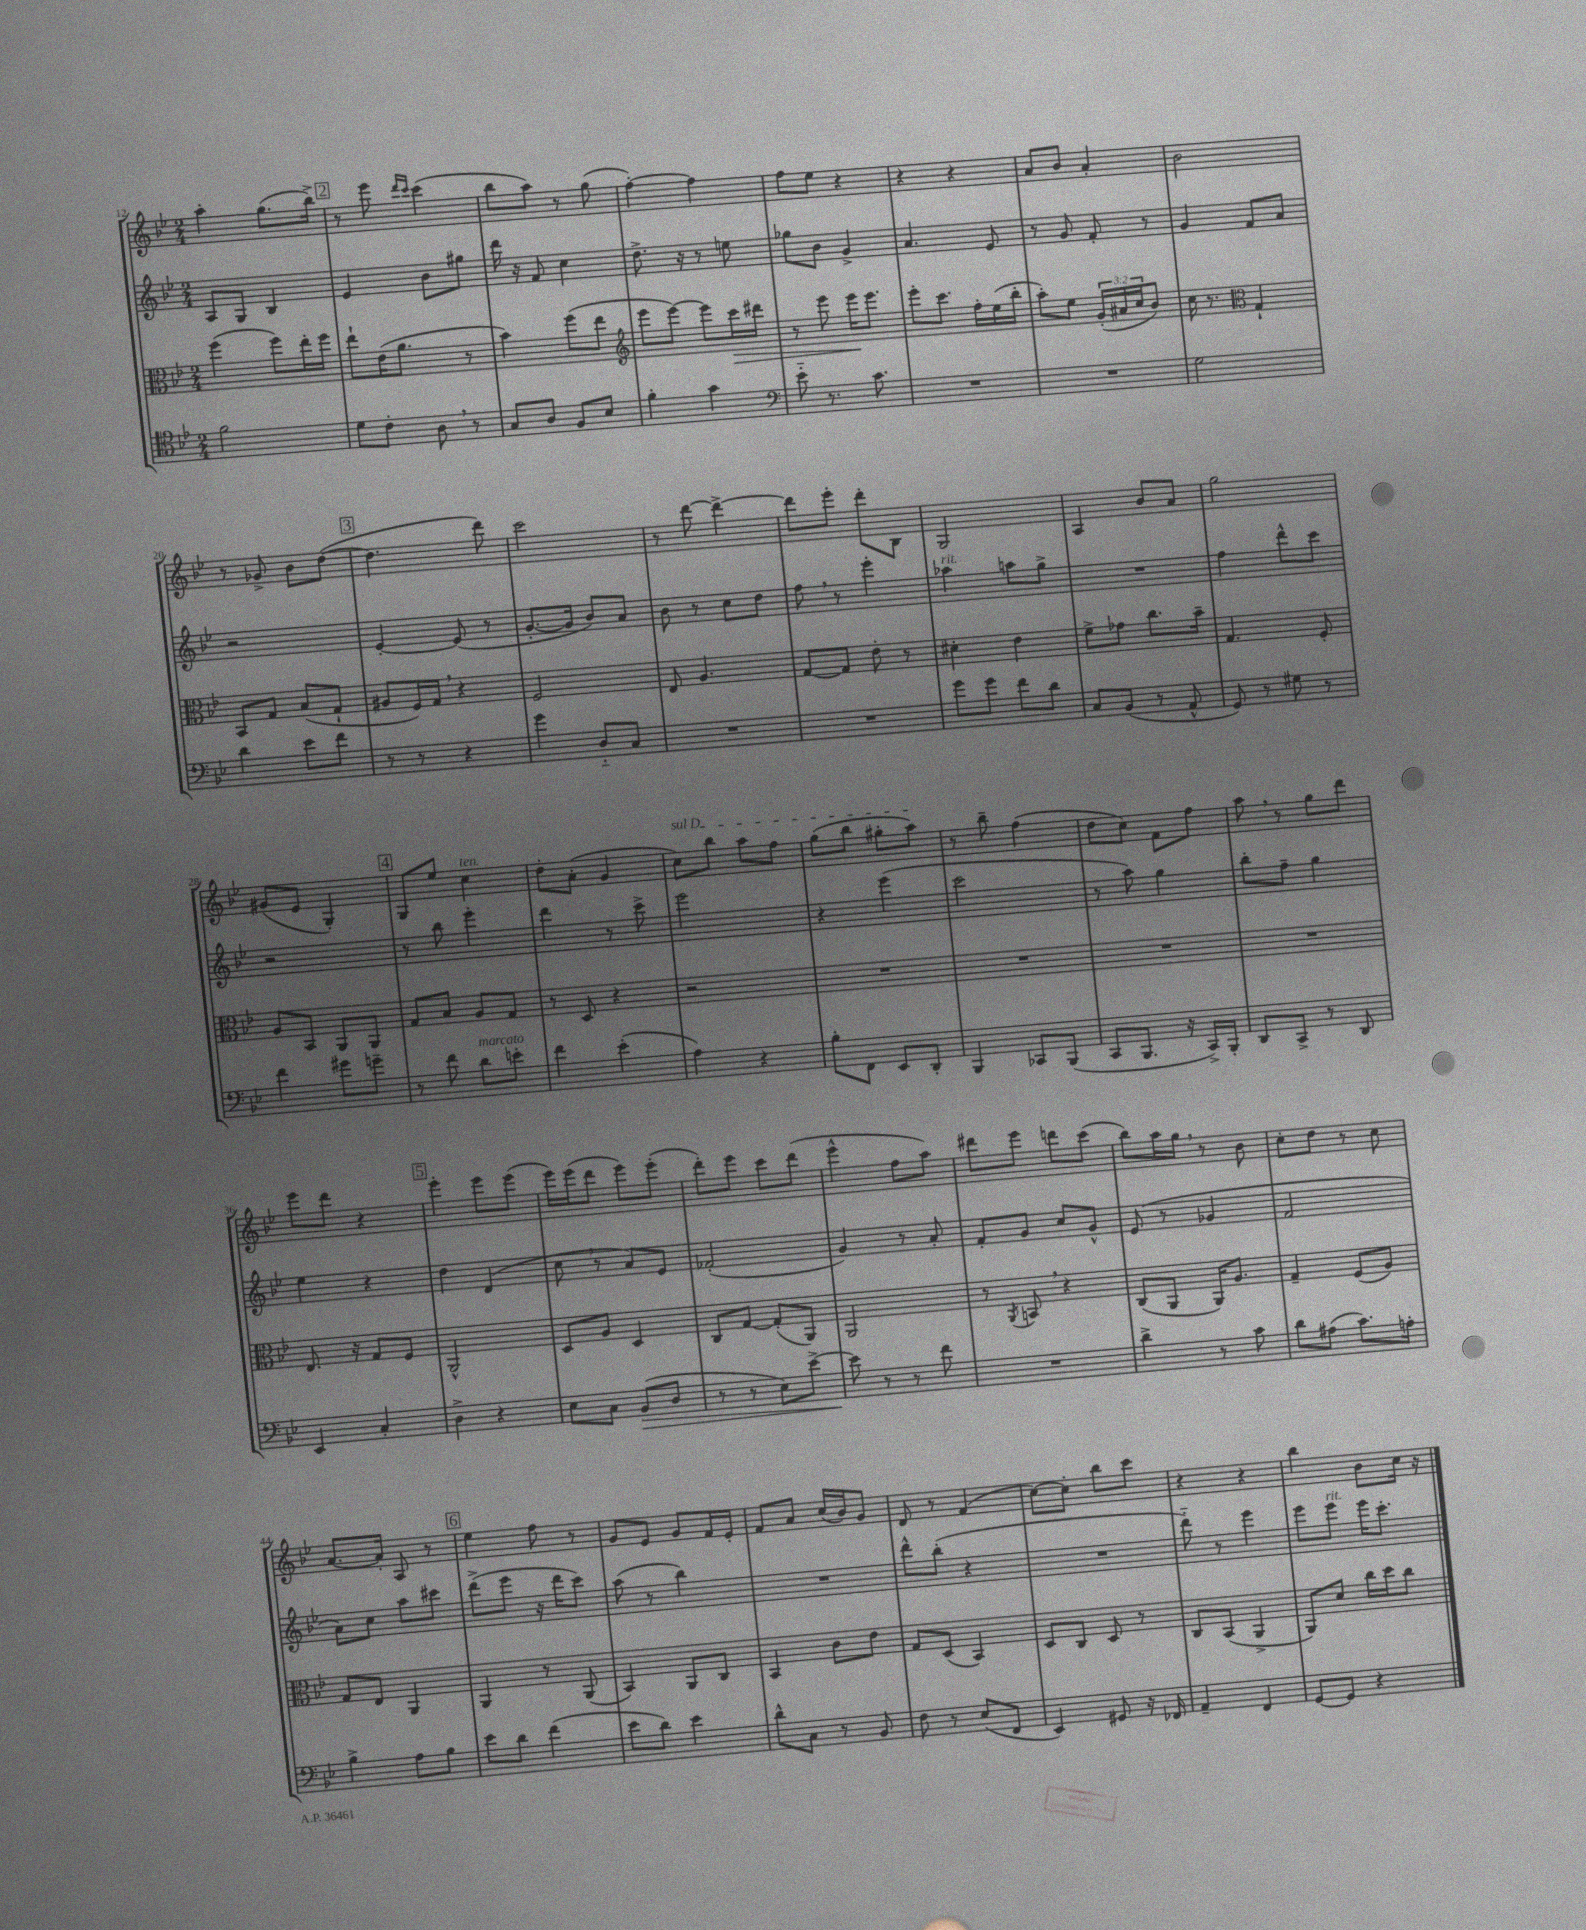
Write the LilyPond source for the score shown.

<<
\new StaffGroup <<
\new Staff = "s0" {
    \clef treble \key bes \major \numericTimeSignature \time 2/4
    a''4-. g''8.( bes''16->) |
    \mark \markup { \box "2" } r8 ees'''8 \grace { d'''16 c'''16 } c'''4( |
    bes''8 a''8) r8 g''8( |
    f''4~-.) f''4 |
    f''8 ees''8 r4 |
    r4 r4 |
    a'8 bes'8 a'4-. |
    bes'2 |
    r8 ges'8-> bes'8 d''8~( |
    \mark \markup { \box "3" } d''4. d'''8) |
    c'''2 |
    r8 d'''8~ d'''4~-> |
    d'''8 ees'''8-. d'''8-. bes8 |
    g2 |
    a4 bes'8 a'8 |
    g''2 |
    gis'8( ees'8 g4-.) |
    \mark \markup { \box "4" } g8 ees''8 c''4^\markup { \italic "ten." } |
    d''8-. a'8-.( g'4 |
    \once \override TextSpanner.bound-details.left.text = \markup { \italic "sul D" } c''8\startTextSpan) bes''8 a''8 f''8 |
    g''8( bes''8 gis''8-. a''8\stopTextSpan) |
    r8 bes''8-- f''4( |
    d''8 c''8) f'8 f''8 |
    a''8 \breathe r8 g''8 d'''8 |
    ees'''8 d'''8 r4 |
    \mark \markup { \box "5" } ees'''4-. ees'''8 ees'''8( |
    ees'''16) ees'''16( d'''8 ees'''8) ees'''8-.( |
    d'''8-.) ees'''8 c'''8 d'''8( |
    ees'''4-^ f''8 a''8) |
    dis'''8 ees'''8 d'''8 c'''8( |
    bes''8) a''16 g''16 \breathe r8 bes'8 |
    c''8-. d''8 r8 c''8 |
    a'8.~ a'16-. a8 r8 |
    \mark \markup { \box "6" } ees''4 f''8 r8 |
    g'8 ees'8 g'8 f'16 ees'16-. |
    f'8 a'8 c''16( bes'16) g'8 |
    d'8 r8 f'4( |
    c''8~) c''8-. bes''8 c'''8 |
    r4 r4 |
    bes''4 bes'8 c''16 r16 \bar "|." |
}
\new Staff = "s1" {
    \clef treble \key bes \major \numericTimeSignature \time 2/4
    a8 g8 bes4 |
    \mark \markup { \box "2" } ees'4 bes'8 gis''8 |
    d'''16 r16 f'8 c''4 |
    d''8.-> r16 r8 e''8 |
    ges''8 bes'8 g'4-> |
    a'4. ees'8 |
    r8 g'8 f'8-. r8 |
    g'4 f'8 a'8 |
    r2 |
    \mark \markup { \box "3" } ees'4~-. ees'8( r8 |
    g'8.~-. g'16 bes'8) a'8 |
    bes'8 r8 c''8 d''8 |
    f''8 \breathe r8 ees'''4-. |
    aes''4^\markup { \italic "rit." } a''8 g''8-> |
    R2 |
    f''4 d'''8-^ c'''8 |
    r2 |
    \mark \markup { \box "4" } r8 bes''8 ees'''4-. |
    d'''4 r8 c'''8-> |
    ees'''2 |
    r4 ees'''4( |
    c'''2 |
    r8 a''8) g''4 |
    bes''8-. f''8-- g''4 |
    ees''4 r4 |
    \mark \markup { \box "5" } d''4 d'4( |
    c''8 \breathe r8 a'8) ees'8 |
    fes'2-.( |
    g'4) r8 a'8-. |
    f'8-. g'8 c''8 g'8-^ |
    ees'8( r8 ges'4 |
    f'2 |
    a'8) c''8 a''8 cis'''8 |
    \mark \markup { \box "6" } d'''8->( ees'''8 r16 d'''16 c'''8) |
    a''8( r8 bes''4) |
    R2 |
    d'''8-^ bes''8-.( r4 |
    R2 |
    d'''8-_) r8 ees'''4 |
    ees'''8 ees'''8^\markup { \italic "rit." } ees'''16 c'''8.-. \bar "|." |
}
\new Staff = "s2" {
    \clef alto \key bes \major \numericTimeSignature \time 2/4 \override Staff.TupletNumber.text = #tuplet-number::calc-fraction-text
    f''4( f''8) ees''16-. f''16 |
    \mark \markup { \box "2" } ees''8-! ees'16( a'8. r8 |
    bes'4) f''8( ees''8 |
    \clef treble ees'''8 ees'''8~) ees'''8 c'''16\> dis'''16 |
    r8 ees'''8 ees'''16\! ees'''8. |
    ees'''8-. c'''8. f''16-. ees''16( bes''16-. |
    a''8-.) ees''8 \tuplet 3/2 { g'16-.( ais'16 c''16 } bes'8) |
    c''16 r8. \clef alto g4-! |
    bes,8 g8 bes8( g8-! |
    \mark \markup { \box "3" } ais8 f16) g16 \breathe r4 |
    f2 |
    ees8 a4. |
    g8~ g8 ees'8-. r8 |
    dis'4-. ees'4 |
    f'8-> ges'8 c''8. bes'16-- |
    g4. f8-. |
    a8 bes,8 a,8 a,8 |
    \mark \markup { \box "4" } g8 bes8 a8 g8 |
    r8 d8 r4 |
    r2 |
    R2 |
    R2 |
    R2 |
    R2 |
    ees8. r16 g8 f8 |
    \mark \markup { \box "5" } a,2-^ |
    d8 a8 d4 |
    c8 g8~ g8-.( a,8) |
    a,2 |
    r8 \acciaccatura { a,8 } b,8 \breathe r4 |
    c8( a,8 a,16) a8. |
    g4-- f8( a8) |
    g8 ees8 a,4 |
    \mark \markup { \box "6" } a,4 r8 a,8( |
    bes,4) a,8 c8 |
    bes,4 c'8 ees'8 |
    g8 d8( bes,4) |
    d8 c8 d8 r8 |
    c8 bes,8( a,4-> |
    a,8) d'8 c''16 d''16 c''8 \bar "|." |
}
\new Staff = "s3" {
    \clef tenor \key bes \major \numericTimeSignature \time 2/4
    f'2 |
    \mark \markup { \box "2" } d'8 c'8-. a8 \breathe r8 |
    g8 a8 f8 bes8 |
    f'4-. g'4 |
    \clef bass ees'8-_ r8. c'8. |
    R2 |
    R2 |
    g2 |
    d'4 ees'8 f'8 |
    \mark \markup { \box "3" } r8 r8 r4 |
    g'4 d8-_ c8 |
    R2 |
    R2 |
    g'8 g'8 f'8 d'8 |
    c8 bes,8( r8 a,8-^ |
    g,8) r8 gis8 r8 |
    f'4 gis'8 g'8-- |
    \mark \markup { \box "4" } r8 f'8 d'8^\markup { \italic "marcato" } e'8-. |
    f'4 ees'4-.( |
    a4) r4 |
    bes8-. f,8 ees,8 d,8-. |
    bes,,4 ces,8 bes,,8( |
    c,8 bes,,8. r16 c,16->) bes,,16-. |
    d,8 c,8-> r8 d,8 |
    ees,4 c4-. |
    \mark \markup { \box "5" } d4-> r4 |
    ees8 c8 bes,8\>( d8 |
    r8 r8 ees8) ees'8~-> |
    ees'8\! r8 r8 f'8 |
    R2 |
    d'4-> r8 c'8 |
    d'8 ais8( c'8.) a16-. |
    bes4-> a8 bes8 |
    \mark \markup { \box "6" } ees'8 d'8 f'4( |
    ees'8 d'8) ees'4 |
    d'8-^ c8 r8 bes,8 |
    f8 r8 ees8( f,8 |
    ees,4) gis,8 r16 fes,16 |
    a,4-- f,4 |
    g,8~ g,8 r4 \bar "|." |
}
>>
>>
\layout { \context { \Score currentBarNumber = #12 } }
